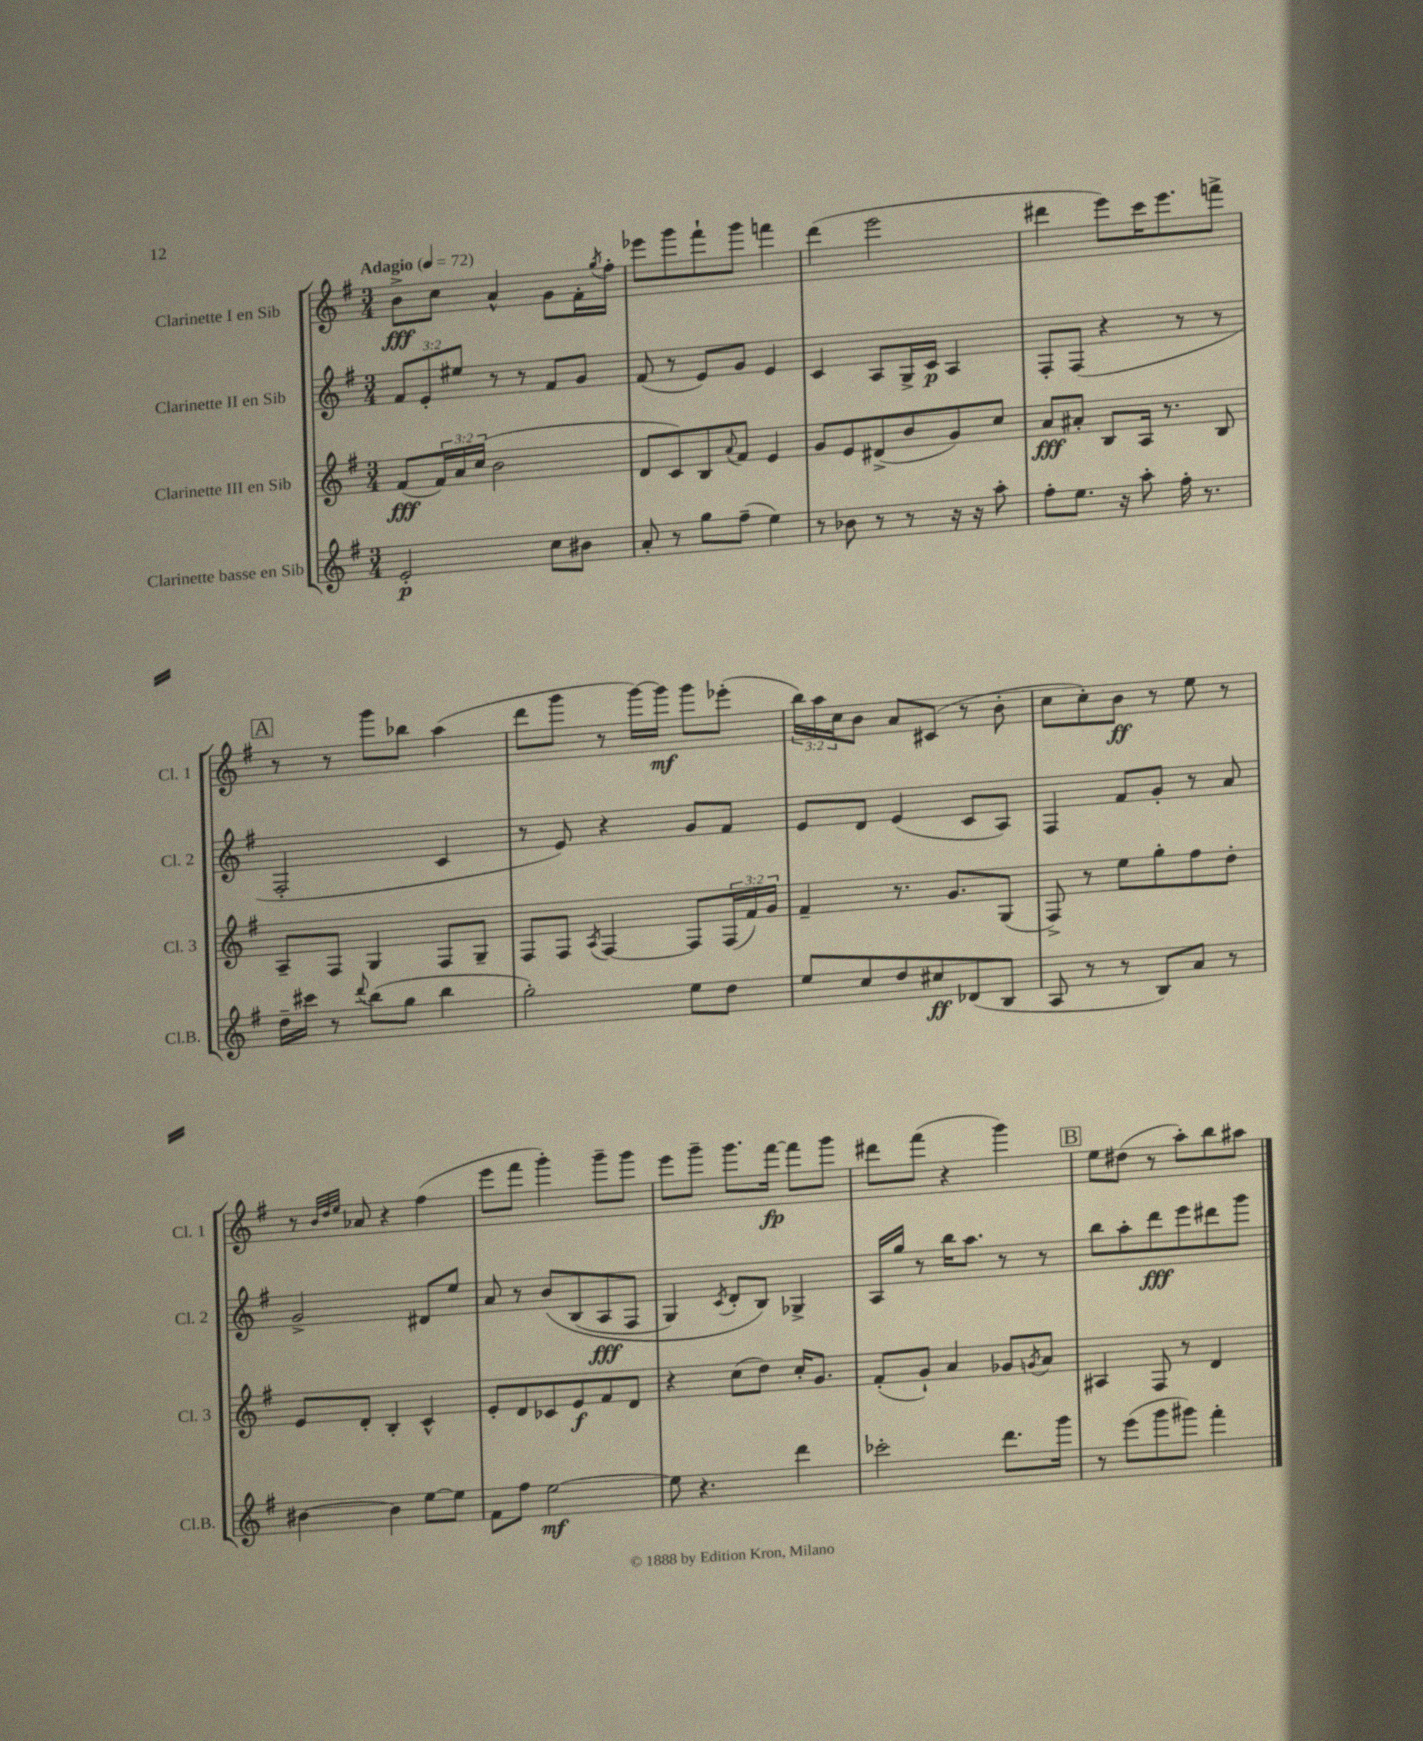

**kern	**dynam	**kern	**dynam	**kern	**dynam	**kern	**dynam
*part4	*part4	*part3	*part3	*part2	*part2	*part1	*part1
*staff4	*staff4	*staff3	*staff3	*staff2	*staff2	*staff1	*staff1
*I"Clarinette basse en Sib	*	*I"Clarinette III en Sib	*	*I"Clarinette II en Sib	*	*I"Clarinette I en Sib	*
*I'Cl.B.	*	*I'Cl. 3	*	*I'Cl. 2	*	*I'Cl. 1	*
*clefG2	*	*clefG2	*	*clefG2	*	*clefG2	*
*k[f#]	*	*k[f#]	*	*k[f#]	*	*k[f#]	*
*M3/4	*	*M3/4	*	*M3/4	*	*M3/4	*
*MM72	*	*MM72	*	*MM72	*	*MM72	*
=1	=1	=1	=1	=1	=1	=1	=1
!	!	!	!	!	!	!LO:TX:a:B:t=Adagio	!
2e'/	p	(8f#/L	fff	12f#/L	.	8b^\L	fff
.	.	.	.	12e'/	.	.	.
.	.	24f#/L)	.	.	.	8cc\J	.
.	.	24a/	.	12ee#X/J	.	.	.
.	.	(24cc/JJ	.	.	.	.	.
.	.	2b\	.	8r	.	4a^^/	.
.	.	.	.	8r	.	.	.
8cc\L	.	.	.	8f#/L	.	8g\L	.
8b#X\J	.	.	.	8g/J	.	16f#'\L	.
.	.	.	.	.	.	8qgg/	.
.	.	.	.	.	.	16ff#'\JJ	.
=2	=2	=2	=2	=2	=2	=2	=2
8a'/	.	8d/L	.	(8f#/	.	8eee-X\L	.
8r	.	8c/)	.	8r	.	8ggg\	.
8gg\L	.	8B/	.	8e/L)	.	8fff#`\	.
.	.	8qqa/	.	.	.	.	.
(8ff#~\J	.	8f#/J	.	8g/J	.	8ggg\J	.
4ee\)	.	4e/	.	4e/	.	4fffn\	.
=3	=3	=3	=3	=3	=3	=3	=3
8r	.	8g/L	.	4c/	.	(4ddd\	.
8b-X\	.	8e/	.	.	.	.	.
8r	.	(8d#X^/	.	8A/L	.	2eee\	.
8r	.	8b/	.	16G^/L	.	.	.
.	.	.	.	16c/JJ	p	.	.
16r	.	8g/)	.	4A/	.	.	.
16r	.	.	.	.	.	.	.
8aa'\	.	8cc/J	.	.	.	.	.
=4	=4	=4	=4	=4	=4	=4	=4
8ff#'\L	.	8a/L	fff	8F#'/L	.	4ddd#X\	.
8.ee\J	.	8a#X'/J	.	(8F#/J	.	.	.
.	.	8B/L	.	4r	.	8eee\L)	.
16r	.	.	.	.	.	.	.
8aa'\	.	16A/Jk	.	.	.	16ccc\K	.
.	.	8.r	.	.	.	8.eee\	.
16ff#'\	.	.	.	8r	.	.	.
8.r	.	.	.	.	.	.	.
.	.	8B/	.	8r	.	8fffn^\J	.
!!LO:LB:g=z
!!LO:REH:place=s1:t=A
=5	=5	=5	=5	=5	=5	=5	=5
16dd~\LL	.	8A~/L	.	2F#'/	.	8r	.
16ccc#X\JJ	.	.	.	.	.	.	.
8r	.	8F#/J	.	.	.	8r	.
8qqddd/	.	.	.	.	.	.	.
(8bb\L	.	4G/	.	.	.	8ggg\L	.
8gg\J	.	.	.	.	.	8bb-X\J	.
4bb\	.	8F#/L	.	4c/	.	(4aa\	.
.	.	8G~/J	.	.	.	.	.
=6	=6	=6	=6	=6	=6	=6	=6
2gg'\)	.	8F#/L	.	8r	.	8ddd\L	.
.	.	8F#/J	.	8e/)	.	8ggg\J	.
.	.	8qA/	.	.	.	.	.
.	.	[4F#/	.	4r	.	8r	.
.	.	.	.	.	.	[16ggg\LL)	.
.	.	.	.	.	.	16ggg\JJ]	mf
8ee\L	.	8F#/L]	.	8g/L	.	8ggg\L	.
8dd\J	.	(24F#/L	.	8f#/J	.	(8eee-X'\J	.
.	.	24f#/)	.	.	.	.	.
.	.	24g/JJ	.	.	.	.	.
=7	=7	=7	=7	=7	=7	=7	=7
8ee/L	.	4f#~/	.	8e/L	.	24bb\LL)	.
.	.	.	.	.	.	24aa\	.
.	.	.	.	.	.	24cc\J	.
8cc/	.	.	.	8d/J	.	8b\J	.
8dd/	.	8.r	.	(4e/	.	8a/L	.
8cc#X/	ff	.	.	.	.	(8c#X/J	.
.	.	8.g/L	.	.	.	.	.
(8d-X/	.	.	.	8c/L	.	8r	.
8B/J	.	(8G/J	.	8A/J)	.	8b'\	.
=8	=8	=8	=8	=8	=8	=8	=8
8A/	.	8F#^/)	.	4F#/	.	8cc\L	.
8r	.	8r	.	.	.	8cc'\)	.
8r	.	8ee\L	.	8f#/L	.	8b\J	ff
8B/L)	.	8gg'\	.	8g'/J	.	8r	.
8a/J	.	8ff#\	.	8r	.	8ee\	.
8r	.	8dd'\J	.	8a/	.	8r	.
!!LO:LB:g=z
=9	=9	=9	=9	=9	=9	=9	=9
[4b#X\	.	8e/L	.	2g^/	.	8r	.
.	.	.	.	.	.	32qqb/LLL	.
.	.	.	.	.	.	32qqdd/	.
.	.	.	.	.	.	32qqee/JJJ	.
.	.	8d'/J	.	.	.	8a-X/	.
4b#\]	.	4B'/	.	.	.	4r	.
[8ee\L	.	4c^^/	.	8d#X/L	.	(4ff#\	.
8ee\J]	.	.	.	8ee/J	.	.	.
=10	=10	=10	=10	=10	=10	=10	=10
8f#\L	.	8e'/L	.	8a/	.	8eee\L	.
8ff#\J	.	8d/	.	8r	.	8fff#\J	.
[2ee\	mf	8c-X/	.	(8b/L	.	4ggg'\)	.
.	.	8e/	f	(8B/	.	.	.
.	.	8f#/	.	8A/	fff	8ggg~\L	.
.	.	8d/J	.	8F#/J	.	8ggg\J	.
=11	=11	=11	=11	=11	=11	=11	=11
8ee\]	.	4r	.	4G/)	.	8eee\L	.
4.r	.	.	.	.	.	8ggg~\J	.
.	.	.	.	8qc/	.	.	.
.	.	(8cc\L	.	8d'/L	.	8.ggg\L	.
.	.	8dd\J)	.	8B/J)	.	.	.
.	.	.	.	.	.	[16fff#\Jk	fp
4ddd\	.	16cc'/KL	.	4G-X^/	.	8fff#\L]	.
.	.	8.g/J	.	.	.	.	.
.	.	.	.	.	.	8ggg\J	.
=12	=12	=12	=12	=12	=12	=12	=12
2ccc-X'\	.	(8f#'/L	.	16A/LL	.	8ddd#X\L	.
.	.	.	.	16gg/JJ	.	.	.
.	.	8g`/J)	.	8r	.	(8fff#\J	.
.	.	4a/	.	16bb\KL	.	4r	.
.	.	.	.	8.aa\J	.	.	.
8.ddd\L	.	8g-X/L	.	8r	.	4ggg\)	.
.	.	8qgn/	.	.	.	.	.
.	.	8a/J	.	8r	.	.	.
16ggg\Jk	.	.	.	.	.	.	.
!!LO:REH:place=s1:t=B
=13	=13	=13	=13	=13	=13	=13	=13
8r	.	4A#X/	.	8bb\L	.	8ee\L	.
(8eee\L	.	.	.	8aa'\	.	(8dd#X\J	.
8ggg\	.	8F#/	.	8ddd\	fff	8r	.
8ggg#X\J)	.	8r	.	8eee\	.	8aa'\L)	.
4fff#'\	.	4d/	.	8ddd#X\	.	8bb\	.
.	.	.	.	8ggg\J	.	8aa#X\J	.
==	==	==	==	==	==	==	==
*-	*-	*-	*-	*-	*-	*-	*-
